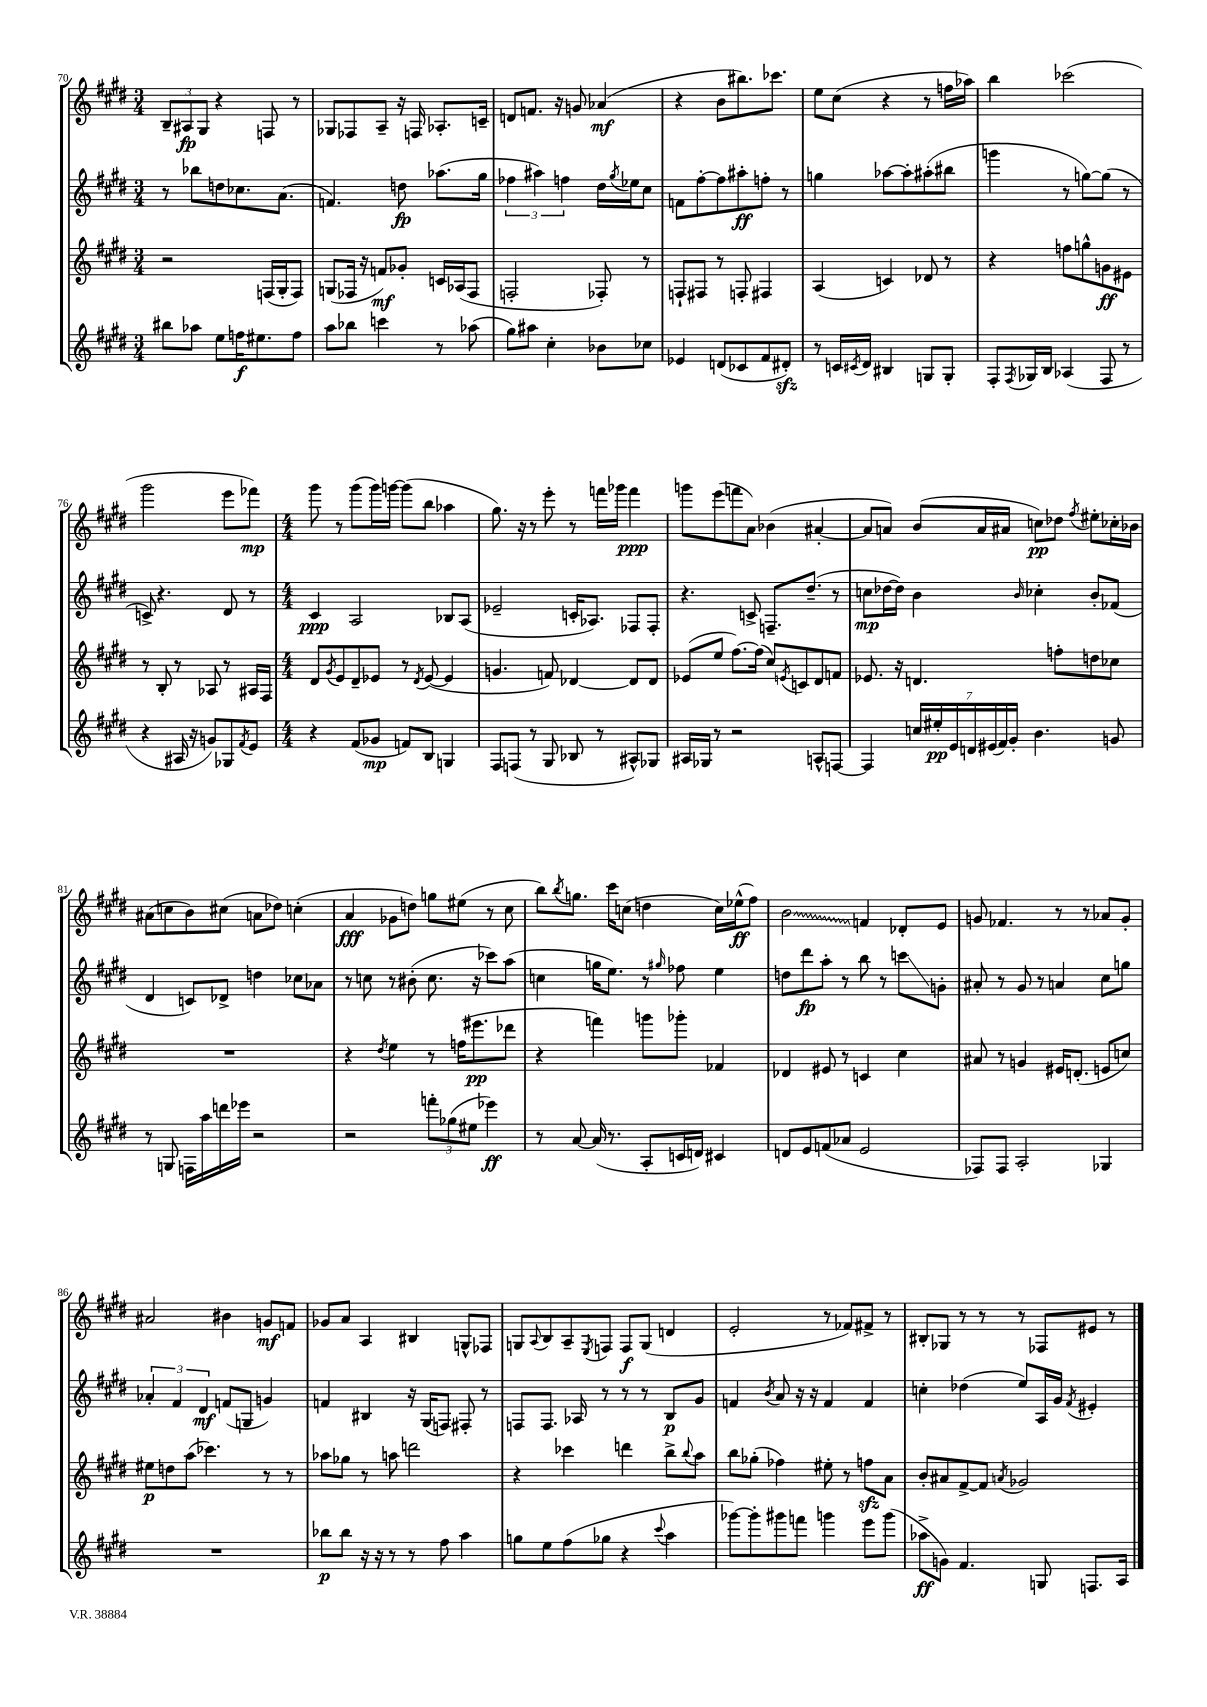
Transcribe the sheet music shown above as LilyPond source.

<<
\new StaffGroup <<
\new Staff = "s0" {
    \clef treble \key e \major \numericTimeSignature \time 3/4
    \tuplet 3/2 { b8-- ais8\fp gis8 } r4 f8 r8 |
    ges8 fes8 a8-- r16 f16 aes8.-. c'16-- |
    d'8 f'8. r16 g'8 aes'4\mf( |
    r4 b'8 bis''8.) ces'''8. |
    e''8 cis''8( r4 r8 f''16 aes''16) |
    b''4 ces'''2( |
    gis'''2 e'''8 fes'''8\mp) |
    \numericTimeSignature \time 4/4 gis'''8 r8 gis'''8( gis'''16) g'''16~ g'''8( b''8 aes''4 |
    gis''8.) r16 r8 e'''8-. r8 f'''16 ges'''16 f'''4\ppp |
    g'''8 e'''8( f'''8 a'8) bes'4( ais'4~-. |
    ais'8 a'8) b'8( a'16 ais'16 c''8\pp) des''8 \acciaccatura { fis''8 } eis''8-. ces''16-. bes'16 |
    ais'8( c''8 b'8) cis''8( a'8 des''8) c''4-.( |
    a'4\fff ges'8 d''8) g''8 eis''8( r8 cis''8 |
    b''8) \acciaccatura { b''8 } g''8. cis'''16 c''8( d''4 c''16) ees''16-^\ff( fis''8) |
    \once \override Glissando.style = #'zigzag b'2\glissando f'4 des'8-. e'8 |
    g'8 fes'4. r8 r8 aes'8 g'8-. |
    ais'2 bis'4 g'8\mf f'8 |
    ges'8 a'8 a4 bis4 g8-^ fes8 |
    g8 \appoggiatura { a8 } b8 a8-- \acciaccatura { e8 } f8 f8\f g8( d'4 |
    e'2-. r8 fes'8) fis'8-> r8 |
    bis8-. ges8 r8 r8 r8 fes8 eis'8 r8 \bar "|." |
}
\new Staff = "s1" {
    \clef treble \key e \major \numericTimeSignature \time 3/4
    r8 bes''8 d''8 ces''8. a'8.( |
    f'4.) d''8\fp aes''8.( gis''16 |
    \tuplet 3/2 { fes''4 ais''4) f''4 } dis''16 \acciaccatura { gis''8 } ees''16 cis''8 |
    f'8 fis''8~-. fis''8 ais''8-.\ff f''8-. r8 |
    g''4 aes''8~ aes''8-. ais''8-.( bis''8 |
    g'''4 r8 g''8~) g''8( r8 |
    c'8->) r4. dis'8 r8 |
    \numericTimeSignature \time 4/4 cis'4\ppp a2 bes8 a8( |
    ees'2-- c'16-. aes8.) fes8 fes8-. |
    r4. c'8-> f8.-- dis''8.--( r8 |
    c''8\mp des''16~ des''16) b'4 \grace { b'16 } ces''4-. b'8-. fes'8( |
    dis'4 c'8) des'8-> d''4 ces''8 aes'8 |
    r8 c''8 r8 bis'8-.( c''8. r16 ces'''8) a''8( |
    c''4 g''16 e''8.) r8 \grace { gis''16 } fes''8 e''4 |
    d''8 dis'''8\fp a''8-. r8 b''8 r8 c'''8\glissando g'8-. |
    ais'8-. r8 gis'8 r8 a'4 cis''8 g''8 |
    \tuplet 3/2 { aes'4-. fis'4 dis'4\mf } f'8( g8 g'4) |
    f'4 bis4 r16 gis16( f8) fis8-. r8 |
    f8 f8. aes16 r8 r8 r8 b8\p gis'8 |
    f'4 \acciaccatura { b'8 } a'8 r16 r16 f'4 f'4 |
    c''4-. des''4( e''8) a16 gis'16 \acciaccatura { fis'8 } eis'4-. \bar "|." |
}
\new Staff = "s2" {
    \clef treble \key e \major \numericTimeSignature \time 3/4
    r2 f16( gis16-. f8) |
    g8( fes16 r16 f'8\mf) ges'8-. c'16 aes16( fes8 |
    f2-. fes8-.) r8 |
    f8-! fis8 r8 f8-. fis4 |
    a4( c'4) des'8 r8 |
    r4 f''8 g''8-^ g'8\ff eis'8 |
    r8 b8-. r8 aes8 r8 ais16 fis16 |
    \numericTimeSignature \time 4/4 dis'8 \acciaccatura { gis'8 } e'8 dis'8-- ees'8 r8 \acciaccatura { dis'8 } ees'8~( ees'4 |
    g'4. f'8) des'4~ des'8 des'8 |
    ees'8( e''8 fis''8.~) fis''16( cis''8) \acciaccatura { e'8 } c'8 dis'8 f'8 |
    ees'8. r16 d'4. f''8-. d''8 ces''8 |
    R1 |
    r4 \acciaccatura { dis''8 } e''4 r8 f''16( eis'''8.\pp des'''8 |
    r4 f'''4) g'''8 ges'''8-. fes'4 |
    des'4 eis'8 r8 c'4 cis''4 |
    ais'8 r8 g'4 eis'16 d'8.-.( e'8 c''8) |
    eis''8\p d''8 a''8( ces'''4.) r8 r8 |
    aes''8 ges''8 r8 a''8 d'''2 |
    r4 ces'''4 d'''4 b''8-> \appoggiatura { b''8 } a''8 |
    b''8 ges''8-.( fes''4) eis''8-. r8 f''8\sfz a'8 |
    b'8-. ais'8 fis'8~-> fis'8 \acciaccatura { a'8 } ges'2 \bar "|." |
}
\new Staff = "s3" {
    \clef treble \key e \major \numericTimeSignature \time 3/4
    bis''8 aes''8 e''8 f''16\f eis''8. f''8 |
    a''8 bes''8 c'''4 r8 aes''8( |
    gis''8) ais''8 cis''4-. bes'8 ces''8 |
    ees'4 d'8( ces'8 fis'8 dis'8-.\sfz) |
    r8 c'16 \acciaccatura { cis'8 } dis'16 bis4 g8 g8-. |
    fis8-. \acciaccatura { fis8 } ges16 b16 aes4( fis8 r8 |
    r4 ais16 r16 g'8) ges8 \acciaccatura { fis'8 } e'8 |
    \numericTimeSignature \time 4/4 r4 fis'8( ges'8\mp f'8) b8 g4 |
    fis8 f8( r8 gis8 bes8 r8 ais8-^) ges8 |
    ais16 ges16 r8 r2 a8-^ f8~ |
    f4 \tuplet 7/4 { c''16 eis''16-.\pp e'16 d'16 eis'16( fis'16) gis'16-. } b'4. g'8 |
    r8 g8 f16 a''16 d'''16 ees'''16 r2 |
    r2 \tuplet 3/2 { f'''8-. ges''8( eis''8 } ees'''4\ff) |
    r8 a'8~ a'16( r8. a8-. c'16 d'16) cis'4 |
    d'8 e'8 f'8( aes'8 e'2 |
    fes8) fes8 a2-. ges4 |
    R1 |
    bes''8\p bes''8 r16 r16 r8 r8 fis''8 a''4 |
    g''8 e''8 fis''8( ges''8 r4 \appoggiatura { cis'''8 } a''4 |
    ges'''8~) ges'''8-. gis'''8 f'''8 g'''4 e'''8 g'''8( |
    aes''8->\ff g'8) fis'4. g8 f8. a16 \bar "|." |
}
>>
>>
\layout { \context { \Score currentBarNumber = #70 } }
